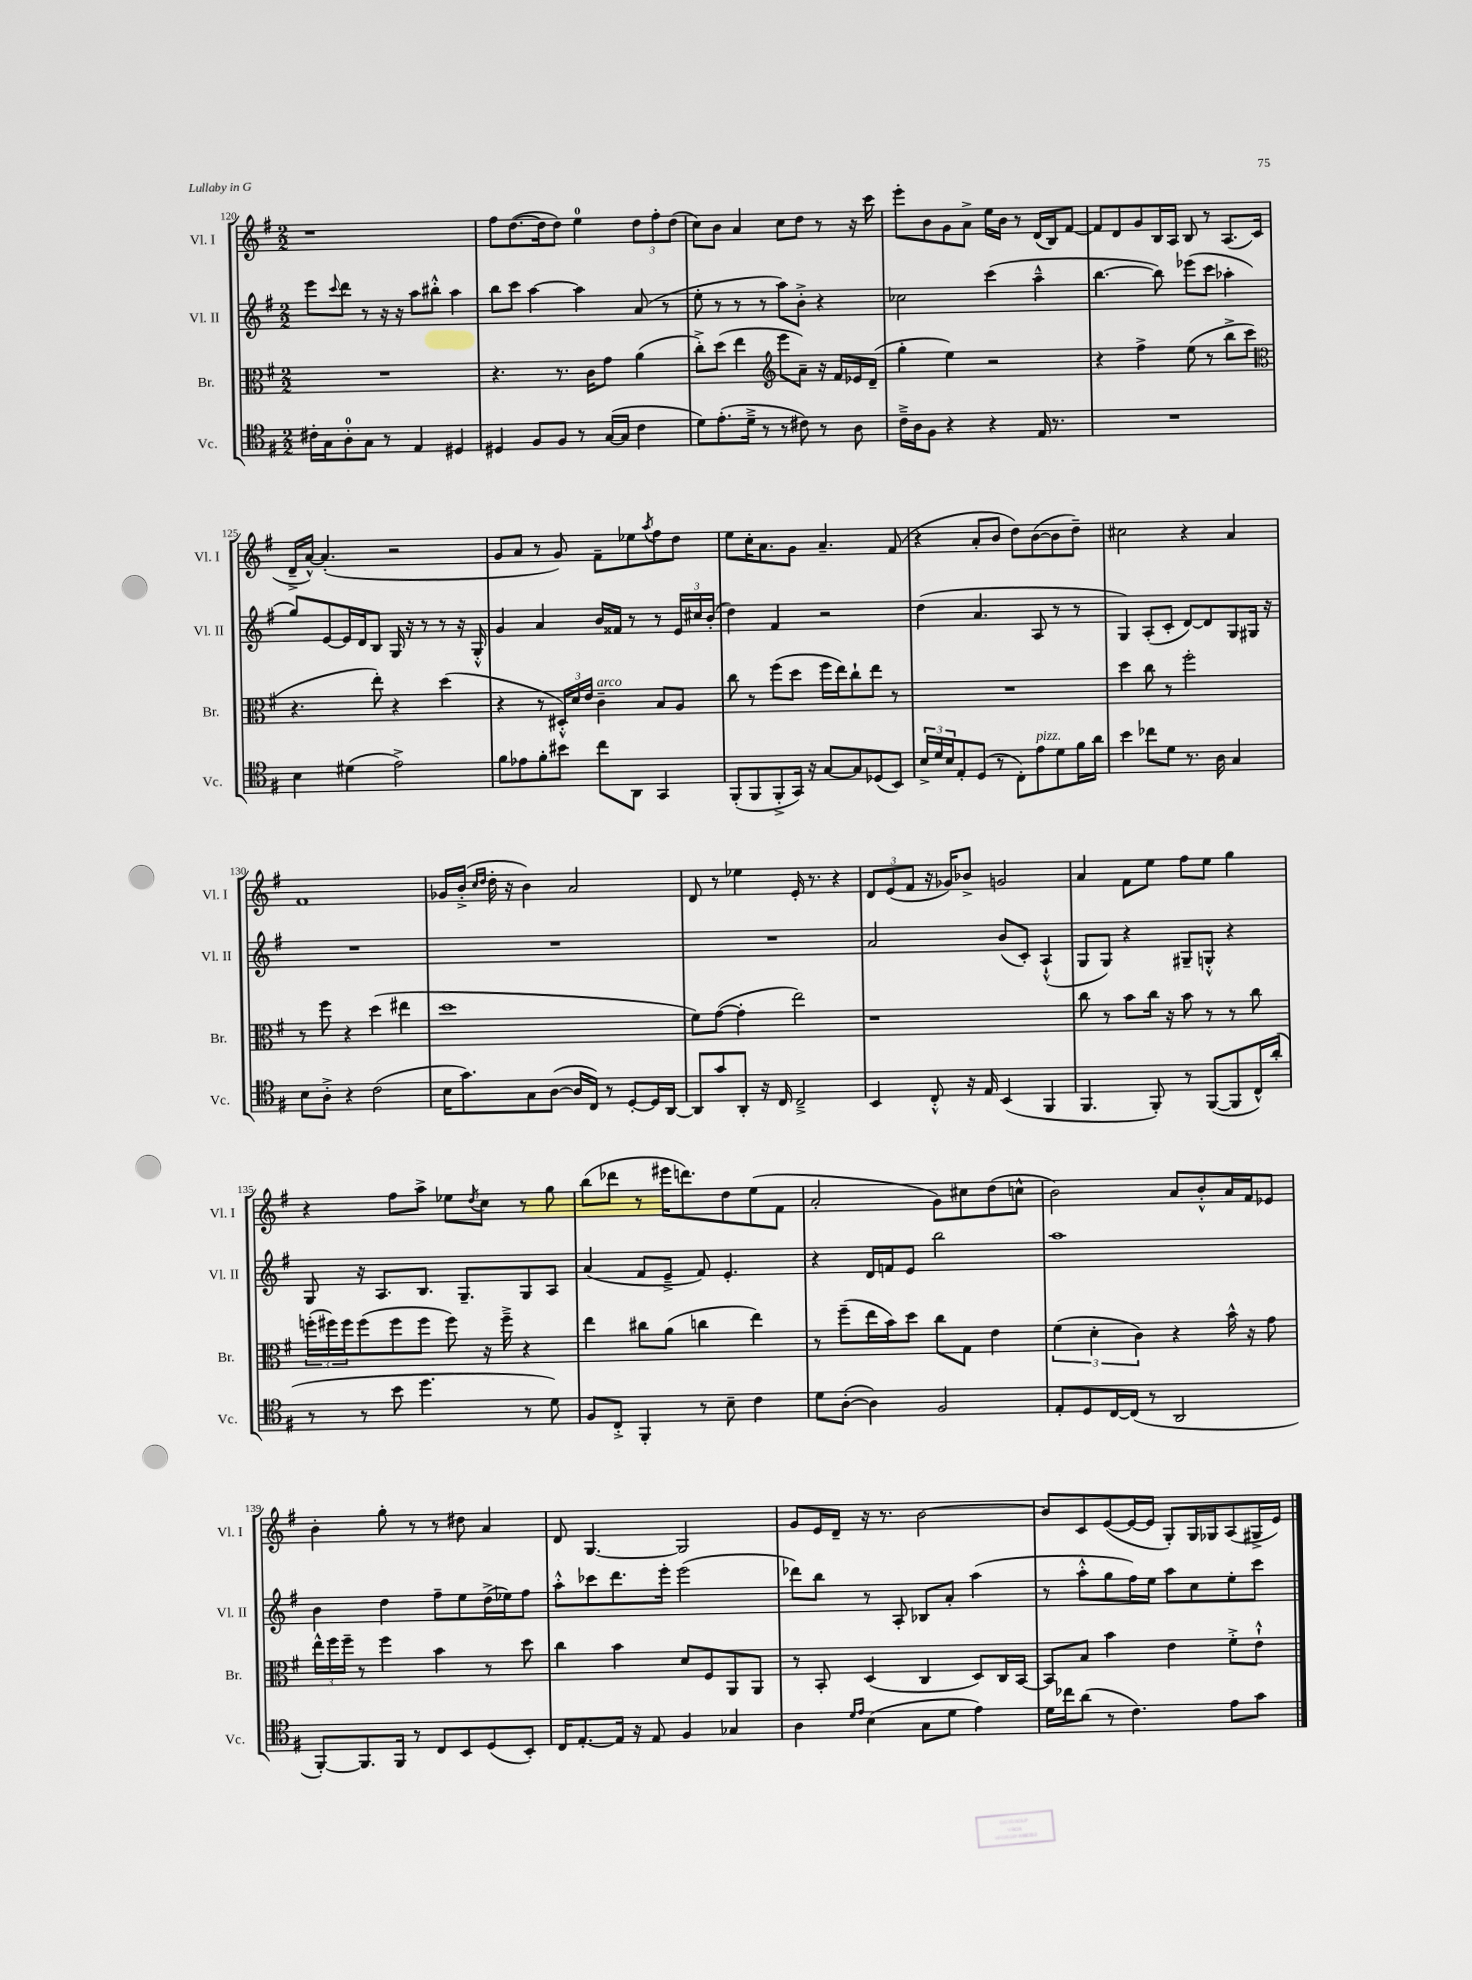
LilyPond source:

<<
\new StaffGroup <<
\new Staff = "s0" \with { instrumentName = "Vl. I" shortInstrumentName = "Vl. I" } {
    \clef treble \key g \major \numericTimeSignature \time 2/2
    r1 |
    fis''8 d''8.~( d''16 d''8) e''4-0 \tuplet 3/2 { d''8 fis''8-. d''8( } |
    c''8) b'8 a'4 c''8 d''8 r8 r16 c'''16 |
    e'''8-. b'8 g'8 a'8-> e''16 b'16 r8 d'16( b16) fis'8~ |
    fis'8 d'8 g'8 b16 a16 b8 r8 a8.( c'16 |
    d'16---> a'16~-^) a'4.-.( r2 |
    g'8 a'8 r8 g'8) fis'8-- ees''8 \acciaccatura { a''8 } fis''8 d''8 |
    e''8 c''16-. a'8. g'8 a'4.-- fis'8( |
    r4 a'8-. b'8 d''8) b'8~( b'8 d''8--) |
    cis''2 r4 a'4 |
    fis'1 |
    ges'16 b'16-.->( \grace { c''16 d''16 } d''16-. r16 b'4) a'2 |
    d'8 r8 ees''4 e'16-. r8. r4 |
    \tuplet 3/2 { d'8 e'8( fis'8 } r16 ges'16) bes'8-> g'2 |
    a'4 fis'8 e''8 fis''8 e''8 g''4 |
    r4 fis''8 a''8-> ees''8 \acciaccatura { d''8 } c''8 r8 g''8 |
    b''8( des'''8 r8 eis'''16 d'''8.) d''8 e''8( fis'8 |
    a'2-. g'8) cis''8 d''8( c''8-^ |
    b'2) a'8 b'8-.-^ a'16 fis'16 ees'8 |
    b'4-. g''8-. r8 r8 dis''8 a'4 |
    d'8 g4.~ g2 |
    g'8 e'16 d'16-- r16 r8. b'2~ |
    b'8 c'8 e'8~( e'16~ e'16 g8-.) g16 ges16 a8( gis16-> e'16) \bar "|." |
}
\new Staff = "s1" \with { instrumentName = "Vl. II" shortInstrumentName = "Vl. II" } {
    \clef treble \key g \major \numericTimeSignature \time 2/2
    e'''8 \appoggiatura { c'''8 } d'''8 r8 r16 r16 a''8 bis''8-.-^ a''4 |
    b''8 c'''8 a''4~ a''4 a'8( r8 |
    e''8-. r8 r8 r8 a''8) b'8-.-> r4 |
    ces''2 c'''4( a''4---^ |
    b''4.~ b''8) ees'''8( c'''8 aes''4-. |
    g''8) e'8~ e'16 d'16 b8 g16 r16 r8 r8 r16 g16-.-^ |
    g'4 a'4 b'16 fisis'16 r8 r8 \tuplet 3/2 { e'16 cis''16 b'16-.( } |
    d''4) fis'4 r2 |
    d''4( a'4. a8 r8 r8 |
    g4) a8-.( c'8-. d'8~) d'8 g8 gis16 r16 |
    R1 |
    R1 |
    R1 |
    a'2 b'8( c'8-.) a4-!-^( |
    g8 g8) r4 gis8-- g8-.-^ r4 |
    g8 r16 a8. b8. g8.-- g8 a8 |
    a'4( fis'8 e'8---> fis'8) e'4.-. |
    r4 d'16 f'16 e'8 b''2 |
    a''1 |
    b'4 d''4 fis''8-- e''8 d''16->( ees''16) fis''8 |
    a''8-.-^ ces'''8 d'''8. e'''16-. e'''2( |
    des'''8) b''8 r8 a8-. bes8 a'8-. a''4( |
    r8 a''8-.-^ g''8 fis''16) e''16 a''8 c''8 e''8-. c'''8 \bar "|." |
}
\new Staff = "s2" \with { instrumentName = "Br." shortInstrumentName = "Br." } {
    \clef alto \key g \major \numericTimeSignature \time 2/2
    R1 |
    r4. r8. c'16 g'8 a'4( |
    c''8-.->) d''8( e''4 \clef treble e'''8 a'8--) r16 fis'16 ees'16 d'16--( |
    g''4-. e''4) r2 |
    r4 fis''4-> e''8( r8 b''8-> c'''8 |
    \clef alto r4. e''8-.) r4 d''4( |
    r4 r8 \tuplet 3/2 { dis16-.-^) d'16 e'16 } c'4--^\markup { \italic "arco" } b8 a8 |
    c''8 r8 fis''8( d''8 fis''16 e''16) c''8-! e''8 r8 |
    R1 |
    d''4 c''8 r8 fis''2-. |
    r8 fis''8 r4 d''4( eis''4 |
    d''1 |
    fis'8) g'8~( g'4-. e''2) |
    r1 |
    c''8 r8 b'8 c''16 r16 b'8 r8 r8 c''8 |
    \tuplet 3/2 { f''16-.( fis''16) fis''16 } fis''8( fis''8 fis''8 fis''8) r16 fis''16---> r4 |
    e''4 cis''8 a'8( c''4 e''4) |
    r8 fis''8--( e''16 b'16) d''8 c''8 g8 e'4 |
    \tuplet 3/2 { fis'4( d'4-. c'4) } r4 b'16-^ r16 g'8 |
    \tuplet 3/2 { e''16-^ fis''16 fis''16-- } r8 fis''4 b'4 r8 d''8 |
    c''4 b'4 d'8 fis8 a,8 a,8 |
    r8 b,8-. d4( c4 d8) c16 b,16~ |
    b,8 b8 b'4 e'4 fis'8-.-> e'8-!-^ \bar "|." |
}
\new Staff = "s3" \with { instrumentName = "Vc." shortInstrumentName = "Vc." } {
    \clef tenor \key g \major \numericTimeSignature \time 2/2
    cis'16-. g16 a8-0-. g8 r8 e4 dis4 |
    dis4 fis8 fis8 r8 g16~( g16 c'4 |
    d'8) e'8.-.( d'16---> r8 r8 cis'8) r8 a8 |
    c'16---> a16 fis8 r4 r4 e16 r8. |
    R1 |
    b4 dis'4( e'2->) |
    fis'8 ees'8 fis'8-. bis'8 c''8 a,8 g,4 |
    fis,8-.( fis,8 fis,8-.-> g,16) r16 g8~ g8 des8( b,8) |
    \tuplet 3/2 { b16-> d'16 b16 } e8-. d8( r8 c8-.) e'8^\markup { \italic "pizz." } d'8 fis'16 a'16 |
    b'4 ces''8 d'8 r8. a16 g4 |
    b8 a8-.-> r4 c'2( |
    b16 g'8.) g8 a8~( a16 c16) r8 d8~-. d16 a,16~ |
    a,8 g'8 a,8-. r16 c16 c2---> |
    b,4 c8-.-^ r16 e16 b,4( fis,4 |
    fis,4. fis,8-.) r8 fis,8~( fis,8 c16-^) a'16-.( |
    r8 r8 b'8 d''4. r8 d'8) |
    fis8 c8-.-> fis,4-. r8 b8-- c'4 |
    d'8 a8~-.( a4) fis2 |
    e8-. d8 c16~ c16( r8 a,2 |
    fis,8~-.) fis,8. fis,16 r8 c8 b,8 d8( b,8-.) |
    c16 e8.~-. e16 r16 e8 fis4 ges4 |
    a4 \grace { d'16 e'16 } b4( g8 d'8 e'4) |
    d'16 ces''16 a'8( r8 c'4.) e'8 g'8 \bar "|." |
}
>>
>>
\layout { \context { \Score currentBarNumber = #120 } }
